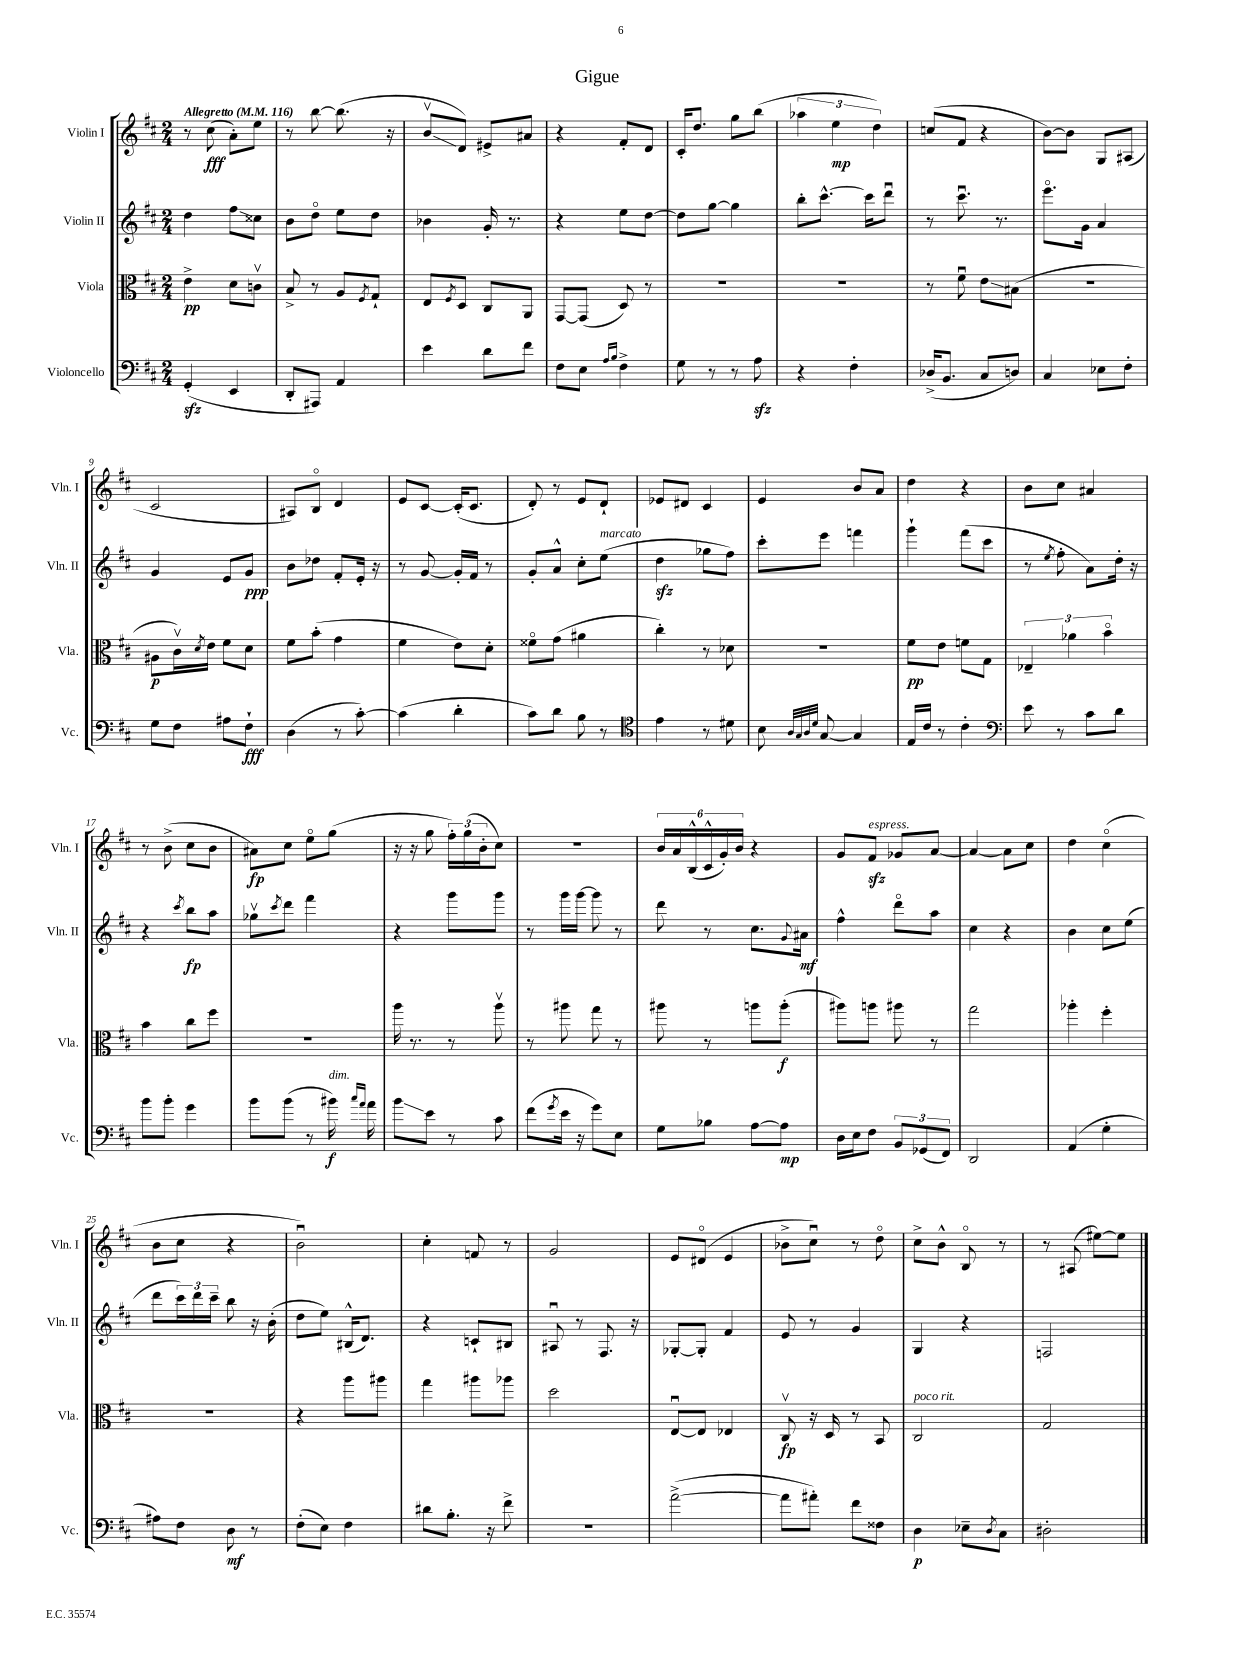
\header { title = "Gigue" }
<<
\new StaffGroup <<
\new Staff = "s0" \with { instrumentName = "Violin I" shortInstrumentName = "Vln. I" } {
    \clef treble \key d \major \numericTimeSignature \time 2/4 \tempo "Allegretto" 4 = 116
    r8 cis''8\fff( a'8-.) e''8 |
    r8 b''8~ b''8.( r16 |
    b'8\upbow\glissando d'8) eis'8-> ais'8 |
    r4 fis'8-. d'8 |
    cis'16-. d''8. g''8 b''8( |
    \tuplet 3/2 { aes''4 e''4\mp d''4) } |
    c''8( fis'8 r4 |
    b'8~) b'8 g8 ais8( |
    cis'2 |
    ais8) b8\flageolet d'4 |
    e'8 cis'8~ cis'16-.( cis'8. |
    d'8-.) r8 e'8 d'8-! |
    ees'8 dis'8 cis'4 |
    e'4 b'8 a'8 |
    d''4 r4 |
    b'8 cis''8 ais'4 |
    r8 b'8->( cis''8 b'8 |
    ais'8\fp) cis''8 e''8\flageolet g''8( |
    r16 r16 g''8 \tuplet 3/2 { fis''16-.) g''16( b'16-. } cis''8) |
    r2 |
    \tuplet 6/4 { b'16 a'16 b16-^( cis'16-^ g'16-.) b'16 } r4 |
    g'8 fis'8\sfz^\markup { \italic "espress." } ges'8 a'8~ |
    a'4~ a'8 cis''8 |
    d''4 cis''4\flageolet( |
    b'8 cis''8 r4 |
    b'2\downbow) |
    cis''4-. f'8 r8 |
    g'2 |
    e'8 dis'8\flageolet( e'4 |
    bes'8-> cis''8\downbow) r8 d''8\flageolet |
    cis''8-> b'8-^ b8\flageolet r8 |
    r8 ais8( eis''8~) eis''8 \bar "|." |
}
\new Staff = "s1" \with { instrumentName = "Violin II" shortInstrumentName = "Vln. II" } {
    \clef treble \key d \major \numericTimeSignature \time 2/4
    d''4 fis''8\glissando cisis''8 |
    b'8 d''8\flageolet e''8 d''8 |
    bes'4 g'16-. r8. |
    r4 e''8 d''8~ |
    d''8 g''8~ g''4 |
    b''8-. cis'''8.~-^ cis'''16 d'''8\downbow |
    r8 cis'''8.\downbow r8. |
    e'''8.\flageolet g'16 a'4 |
    g'4 e'8 g'8\ppp |
    b'8 des''8 fis'8-. e'16-. r16 |
    r8 g'8~ g'16-. fis'16 r8 |
    g'8-. a'8-^ cis''8-. e''8^\markup { \italic "marcato" }( |
    d''4\sfz ges''8 fis''8) |
    cis'''8-. e'''8 f'''4 |
    g'''4-! fis'''8( cis'''8 |
    r8 \acciaccatura { e''8 } fis''8-. a'8) d''16-. r16 |
    r4 \acciaccatura { cis'''8 } b''8\fp a''8 |
    ges''8\upbow \acciaccatura { cis'''8 } d'''8 fis'''4 |
    r4 g'''8 g'''8 |
    r8 g'''16 g'''16~ g'''8 r8 |
    d'''8 r8 cis''8. \appoggiatura { g'8 } ais'16\mf |
    fis''4-^ d'''8\flageolet a''8 |
    cis''4 r4 |
    b'4 cis''8 e''8( |
    d'''8 \tuplet 3/2 { cis'''16) d'''16 cis'''16-- } b''8 r16 b'16-.( |
    d''8 e''8) bis16-^( d'8.) |
    r4 c'8-! bis8 |
    ais8\downbow r8 fis8. r16 |
    ges8~-. ges8-. fis'4 |
    e'8 r8 g'4 |
    g4 r4 |
    f2 \bar "|." |
}
\new Staff = "s2" \with { instrumentName = "Viola" shortInstrumentName = "Vla." } {
    \clef alto \key d \major \numericTimeSignature \time 2/4
    e'4->\pp d'8 c'8\upbow |
    b8-> r8 a8 \acciaccatura { fis8 } g8-! |
    e8 \acciaccatura { fis8 } d8 cis8 a,8 |
    g,8~ g,8( d8) r8 |
    R2 |
    R2 |
    r8 fis'8\downbow e'8\glissando bis8( |
    r2 |
    ais8\p cis'16\upbow) \acciaccatura { d'8 } e'16 fis'8 d'8 |
    fis'8 b'8-.( g'4 |
    fis'4 e'8) d'8-. |
    fisis'8\flageolet g'8( ais'4 |
    cis''4-.) r8 des'8 |
    r2 |
    fis'8\pp e'8 f'8 g8 |
    \tuplet 3/2 { ees4-- aes'4 b'4\flageolet } |
    b'4 cis''8 fis''8 |
    r2 |
    a''16 r8. r8 a''8\upbow |
    r8 ais''8 g''8 r8 |
    ais''8 r8 a''8 a''8-.\f( |
    ais''8) a''8 ais''8 r8 |
    g''2 |
    aes''4-. fis''4-. |
    r2 |
    r4 a''8 ais''8 |
    g''4 ais''8 aes''8 |
    d''2 |
    e8~\downbow e8 ees4 |
    cis8\upbow\fp r16 d16 r8 b,8 |
    cis2^\markup { \italic "poco rit." } |
    g2 \bar "|." |
}
\new Staff = "s3" \with { instrumentName = "Violoncello" shortInstrumentName = "Vc." } {
    \clef bass \key d \major \numericTimeSignature \time 2/4
    g,4-.\sfz( e,4 |
    d,8-. ais,,8) a,4 |
    e'4 d'8 fis'8 |
    fis8 e8 \grace { a16 b16 } fis4-> |
    g8 r8 r8 a8\sfz |
    r4 fis4-. |
    des16->( b,8. cis8 d8) |
    cis4 ees8 fis8-. |
    g8 fis8 ais8 fis8-!\fff |
    d4( r8 cis'8~-.) |
    cis'4( d'4-. |
    cis'8) d'8 b8 r8 |
    \clef tenor e'4 r8 dis'8 |
    b8 \grace { a32 g32 a32 d'32 } g8~ g4 |
    e16 cis'16 r8 cis'4-. |
    \clef bass e'8 r8 cis'8 d'8 |
    b'8 b'8-. g'4 |
    b'8 b'8( r8 bis'16\f^\markup { \italic "dim." }) \grace { cis''16 a'16 } a'16 |
    b'8\glissando e'8 r8 cis'8 |
    fis'8( \acciaccatura { g'8 } e'16 r16 g'8) e8 |
    g8 bes8 a8~ a8\mp |
    d16 e16 fis8 \tuplet 3/2 { b,8 ges,8( fis,8) } |
    d,2 |
    a,4( g4-. |
    ais8) fis8 d8\mf r8 |
    fis8-.( e8) fis4 |
    dis'8 b8.-. r16 fis'8-> |
    R2 |
    a'2~->( |
    a'8 ais'8-.) fis'8 fisis8 |
    d4\p ees8-- \acciaccatura { d8 } cis8 |
    dis2-. \bar "|." |
}
>>
>>
